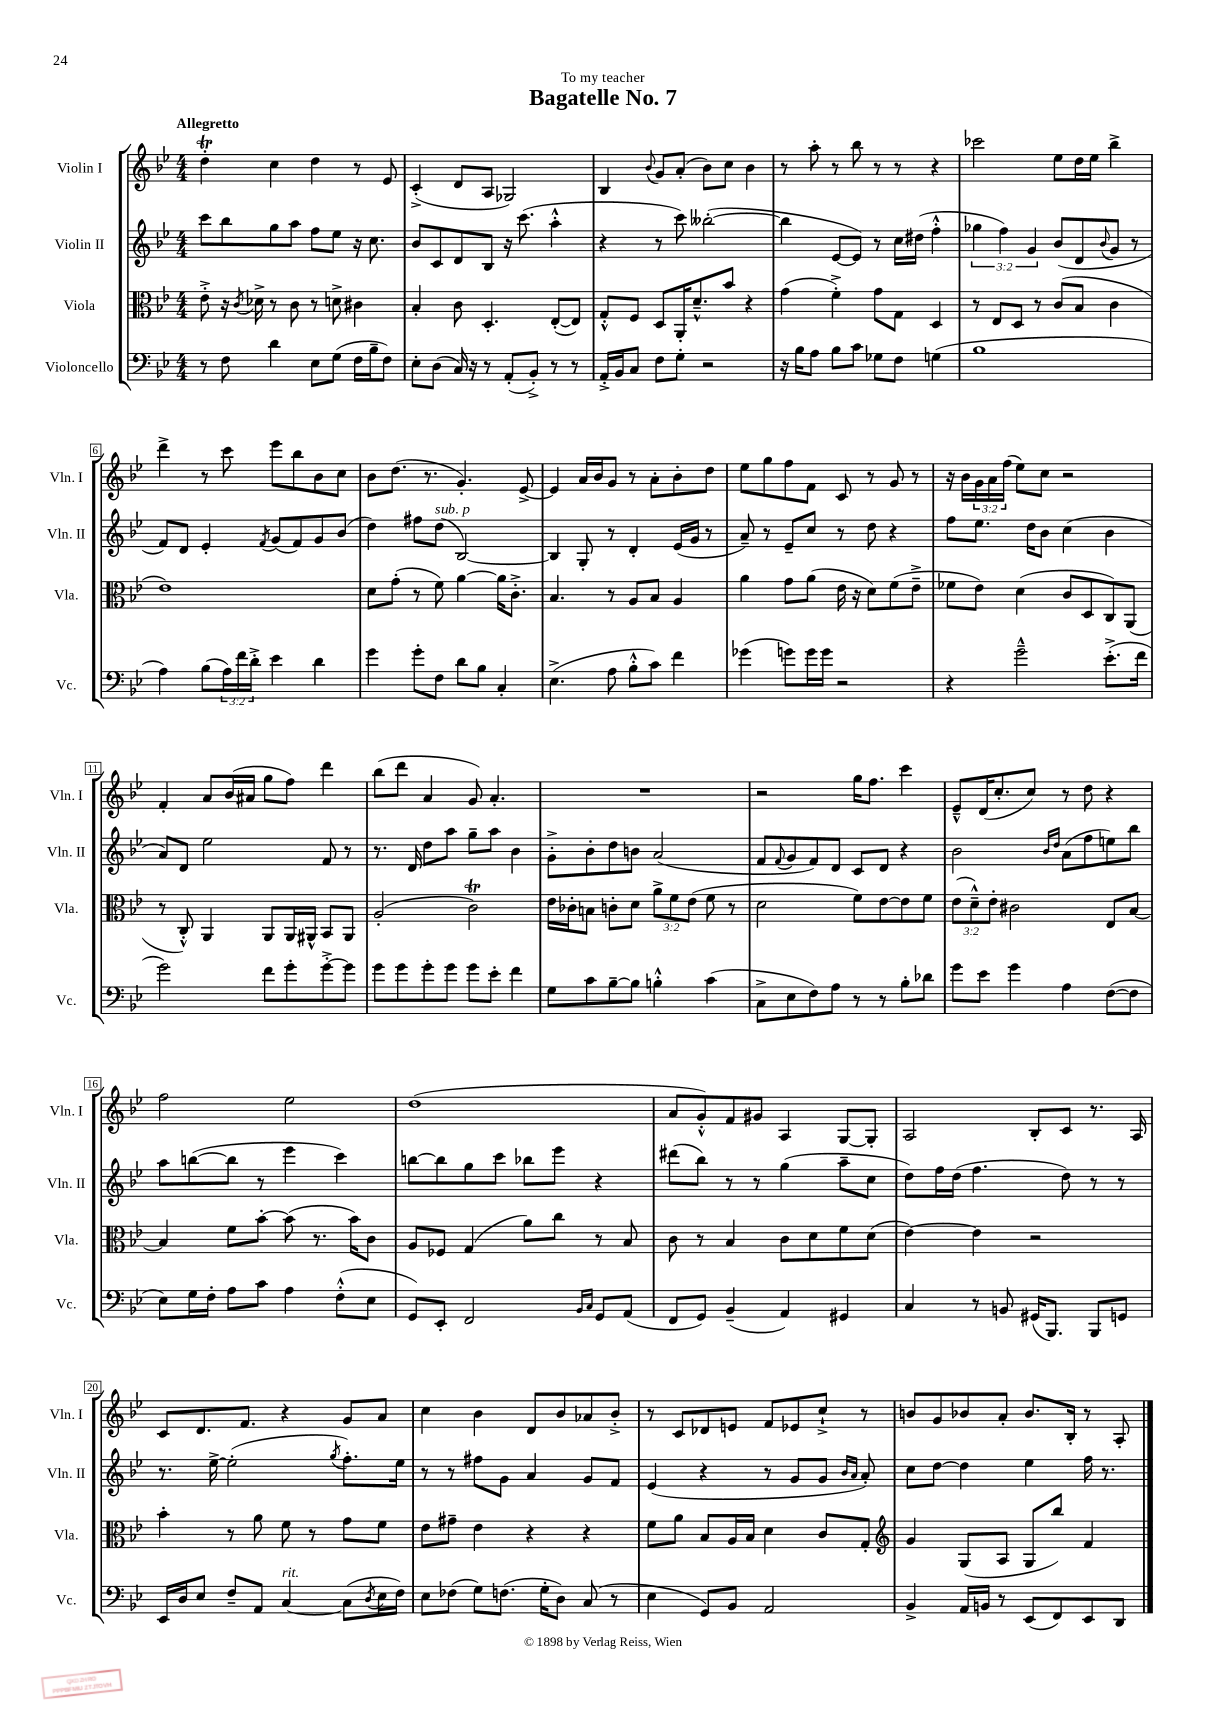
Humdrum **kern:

**kern	**kern	**kern	**kern
*part4	*part3	*part2	*part1
*staff4	*staff3	*staff2	*staff1
*I"Violoncello	*I"Viola	*I"Violin II	*I"Violin I
*I'Vc.	*I'Vla.	*I'Vln. II	*I'Vln. I
*clefF4	*clefC3	*clefG2	*clefG2
*k[b-e-]	*k[b-e-]	*k[b-e-]	*k[b-e-]
*M4/4	*M4/4	*M4/4	*M4/4
=1	=1	=1	=1
!	!	!	!LO:TX:a:B:t=Allegretto
8r	8e-'^\	8ccc\L	4ddt'\
8F\	16r	8bb-\	.
.	8qc/	.	.
.	16d-X^\	.	.
4d\	8r	8gg\	4cc\
.	8c\	8aa\J	.
8E-\L	8r	8ff\L	4dd\
(8G\J	8dn^\	8ee-\J	.
16F\LL	4c#X\	16r	8r
16B-~\J	.	8.cc\	.
8F\J)	.	.	8e-/
=2	=2	=2	=2
8E-'\L	4B-'/	8b-/L	(4c'^/
(8D\J	.	8c/	.
16C/)	8c\	8d/	8d/L
16r	.	.	.
8r	4.D'/	8B-/J	8A/J
(8AA'/L	.	16r	2G-X/)
.	.	(8.ccc\	.
8BB-'^/J)	.	.	.
8r	([8E-'/L	4aa'^^\	.
8r	8E-/J])	.	.
=3	=3	=3	=3
16AA'^/LL	8G'^^/L	4r	4B-/
16BB-/J	.	.	.
8C/J	8F/J	.	.
.	.	.	8qqb-/
8F\L	8D/L	8r	8g/L
8G'\J	16AA'/K	8ccc\)	(8a'/J
.	8.d~^^/	.	.
2r	.	([2bb--X'\	8b-\L)
.	8b-/J	.	8cc\J
.	4r	.	4b-\
=4	=4	=4	=4
16r	(4g\	4bb--\]	8r
16B-\KL	.	.	.
8A\J	.	.	8aa'\
8B-\L	4f'^\)	[8e-/L	8r
8c\J	.	8e-/J])	8bb-\
8G-X\L	8g\L	8r	8r
8F\J	8G\J	16cc\LL	8r
.	.	(16dd#X\JJ	.
(4Gn\	4D/	4ff'^^\	4r
=5	=5	=5	=5
1B-	8r	6gg-X\	2ccc-X\
.	8E-/L	.	.
.	.	6ff\)	.
.	8D/J	.	.
.	.	6g/	.
.	8r	.	.
.	(8c/L	(8b-/L	8ee-\L
.	8B-/J	8d/	16dd\L
.	.	.	16ee-\JJ
.	.	8qqb-/	.
.	4c\	8g/J	4bb-^\
.	.	8r	.
!!LO:LB:g=z
=6	=6	=6	=6
4A\)	1e-)	8f/L)	4ddd^\
.	.	8d/J	.
(8B-\L	.	4e-'/	8r
24A\L)	.	.	8ccc\
24f\	.	.	.
24d'^\JJ	.	.	.
.	.	8qf/	.
4e-\	.	(8g/L	8eee-\L
.	.	8f/)	8bb-\
4d\	.	8g/	8b-\
.	.	(8b-/J	8cc\J
=7	=7	=7	=7
4g\	8d\L	4dd\)	8b-\L
.	(8g'\J	.	(8.dd\J
8g'\L	8r	8ff#X\L	.
.	.	.	8.r
!	!	!LO:TX:a:i:t=sub. p	!
8F\J	8f\)	(8dd\J	.
8d\L	[4a\	[2B-/)	4.g'/)
8B-\J	.	.	.
4C'/	16a\KL]	.	.
.	8.c'^\J	.	.
.	.	.	[8e-^/
=8	=8	=8	=8
(4.E-^\	4.B-/	4B-/]	4e-/]
.	.	8G'/	16a/LL
.	.	.	16b-/J
8A\	8r	8r	8g/J
8B-'^^\L	8A/L	4d'/	8r
8c\J)	8B-/J	.	8a'\L
4f\	4A/	(16e-/LL	8b-'\
.	.	16g/JJ	.
.	.	8r	8dd\J
=9	=9	=9	=9
(4g-X\	4a\	8a~/)	8ee-\L
.	.	8r	8gg\
8gn\L)	8g\L	8e-~/L	8ff\
16g\L	(8a\J	8cc/J	8f\J
16g\JJ	.	.	.
2r	16e-\	8r	8c/
.	16r	.	.
.	8d\L)	8dd\	8r
.	(8f\	4r	8g/
.	8e-~^\J	.	8r
=10	=10	=10	=10
4r	8f-X\L	8ff\L	16r
.	.	.	16b-\LL
.	8e-\J)	8.ee-\J	24g\
.	.	.	24a\
.	.	.	(24ff\JJ
2g~^^\	(4d\	.	8ee-\L)
.	.	16dd\KL	.
.	.	8b-\J	8cc\J
.	8c/L	(4cc\	2r
.	8D/	.	.
(8.e-'^\L	8C/)	4b-\	.
.	(8AA/J	.	.
16f\Jk	.	.	.
!!LO:LB:g=z
=11	=11	=11	=11
2g\)	8r	8a/L)	4f'/
.	8C'^^/)	8d/J	.
.	4AA/	2ee-\	8a/L
.	.	.	(16b-/L
.	.	.	16a#X/JJ
8f\L	8AA/L	.	8gg\L
8g'\	16AA/L	.	8ff\J)
.	16AA#X^^/JJ	.	.
[8g'^\	8BB-/L	8f/	4ddd\
8g\J]	8AA#/J	8r	.
=12	=12	=12	=12
8g\L	(2A'/	8.r	(8bb-\L
8g\	.	.	8ddd\J
.	.	16d/	.
8g'\	.	8dd\L	4a/
8g\J	.	8aa\J	.
8g\L	2cT\)	8gg~\L	8g/)
8e-'\J	.	8aa\J	4.a'/
4f\	.	4b-\	.
=13	=13	=13	=13
8G\L	16e-\LL	8g'^\L	1r
.	16c-X'\J	.	.
8c\	8Bn\J	8b-'\	.
[8B-~\	8cn'\L	8dd\	.
8B-\J]	8d\J	8bn\J	.
4Bn'^^\	12a^\L	(2a/	.
.	12f\	.	.
.	(12e-\J	.	.
(4c\	8f\	.	.
.	8r	.	.
=14	=14	=14	=14
8C^\L	2d\	8f/L	2r
.	.	8qqf/	.
8E-\	.	8g/	.
8F\)	.	8f/)	.
8A\J	.	8d/J	.
8r	8f\L)	8c/L	16gg\KL
.	.	.	8.ff\J
8r	[8e-\	8d/J	.
8B-'\L	8e-\]	4r	4ccc\
8d-X\J	8f\J	.	.
=15	=15	=15	=15
8g\L	(12e-\L	2b-\	8e-~^^/L
.	12d~^^\)	.	.
8e-\J	.	.	(16d/K
.	12e-'\J	.	.
.	.	.	8.cc'/
4g\	2c#X\	.	.
.	.	.	8cc/J)
.	.	16qqb-/LL	.
.	.	16qqdd/JJ	.
4A\	.	(8a\L	8r
.	.	8ff\	8dd\
([8F\L	8E-/L	8een\)	4r
8F\J]	[8B-/J	8bb-\J	.
!!LO:LB:g=z
=16	=16	=16	=16
8E-\L)	4B-/]	8aa\L	2ff\
16G\L	.	([8bbn\	.
16F'\JJ	.	.	.
8A\L	8f\L	8bb\J]	.
8c\J	[8b-'\J	8r	.
4A\	(8b-\]	4eee-\	2ee-\
.	8.r	.	.
(8F'^^\L	.	4ccc\)	.
.	16b-\KL)	.	.
8E-\J	8c\J	.	.
=17	=17	=17	=17
8GG/L)	8A/L	[8bbn\L	(1dd
8EE-'/J	8F-X/J	8bb\]	.
2FF/	(4G/	8gg\	.
.	.	8ccc\J	.
.	8a\L)	8bb-X\L	.
.	8cc\J	8eee-\J	.
16qqBB-/LL	.	.	.
16qqC/JJ	.	.	.
8GG/L	8r	4r	.
(8AA/J	8B-/	.	.
=18	=18	=18	=18
8FF/L	8c\	(8ddd#X\L	8a/L
8GG/J)	8r	8bb-\J)	8g'^^/)
(4BB-~/	4B-/	8r	8f/
.	.	8r	8g#X/J
4AA/)	8c\L	(4gg\	4A/
.	8d\	.	.
4GG#X/	8f\	8aa~\L	[8G/L
.	(8d\J	8cc\J	8G'/J]
=19	=19	=19	=19
4C/	[4e-\)	8dd\L)	2A/
.	.	16ff\L	.
.	.	(16dd\JJ	.
8r	4e-\]	4.ff\	.
8BBn/	.	.	.
(16GG#X/KL	2r	.	8B-'/L
8.BBB-/J)	.	.	.
.	.	8dd\)	8c/J
8BBB-/L	.	8r	8.r
8GGn/J	.	8r	.
.	.	.	16A/
!!LO:LB:g=z
=20	=20	=20	=20
16EE-/LL	4b-'\	8.r	8c/L
16D/J	.	.	.
8E-/J	.	.	8.d/
.	.	[16ee-^\	.
8F~/L	8r	(2ee-'\]	.
.	.	.	8.f/J
8AA/J	8a\	.	.
!LO:TX:a:i:t=rit.	!	!	!
[4C/	8f\	.	4r
.	8r	.	.
.	.	8qgg/	.
(8C\L]	8g\L	8.ff'\L)	8g/L
8qD/	.	.	.
16E-\L	8f\J	.	8a/J
16F\JJ)	.	16ee-\Jk	.
=21	=21	=21	=21
8E-\L	8e-\L	8r	4cc\
(8F-X\J	8g#X~\J	8r	.
8G\L)	4e-\	8ff#X\L	4b-\
(8.Fn\J	.	8g\J	.
.	4r	4a/	8d/L
16G'\KL	.	.	.
8D\J)	.	.	8b-/
(8C/	4r	8g/L	8a-X/
8r	.	8f/J	8b-'^/J
=22	=22	=22	=22
4E-\	8f\L	(4e-/	8r
.	8a\J	.	8c/L
8GG/L)	8B-/L	4r	8d-X/
8BB-/J	16A/L	.	8en/J
.	16B-/JJ	.	.
2AA/	4d\	8r	8f/L
.	.	8g/L	8e-X/
.	8c/L	8g/J	8cc`^/J
.	.	16qqb-/LL	.
.	.	16qqa/JJ	.
.	8G'/J	8a'/)	8r
=23	=23	=23	=23
*	*clefG2	*	*
4BB-^/	4g/	8cc\L	8bn/L
.	.	[8dd\J	8g/
16AA/LL	(8G/L	4dd\]	8b-X/
16BBn/JJ	.	.	.
8r	8A/J	.	8a'/J
(8EE-/L	8G/L	4ee-\	8.b-/L
8FF/)	8bb-/J)	.	.
.	.	.	16B-'/Jk
8EE-/	4f/	16ff\	8r
.	.	8.r	.
8DD/J	.	.	8A'/
==	==	==	==
*-	*-	*-	*-
